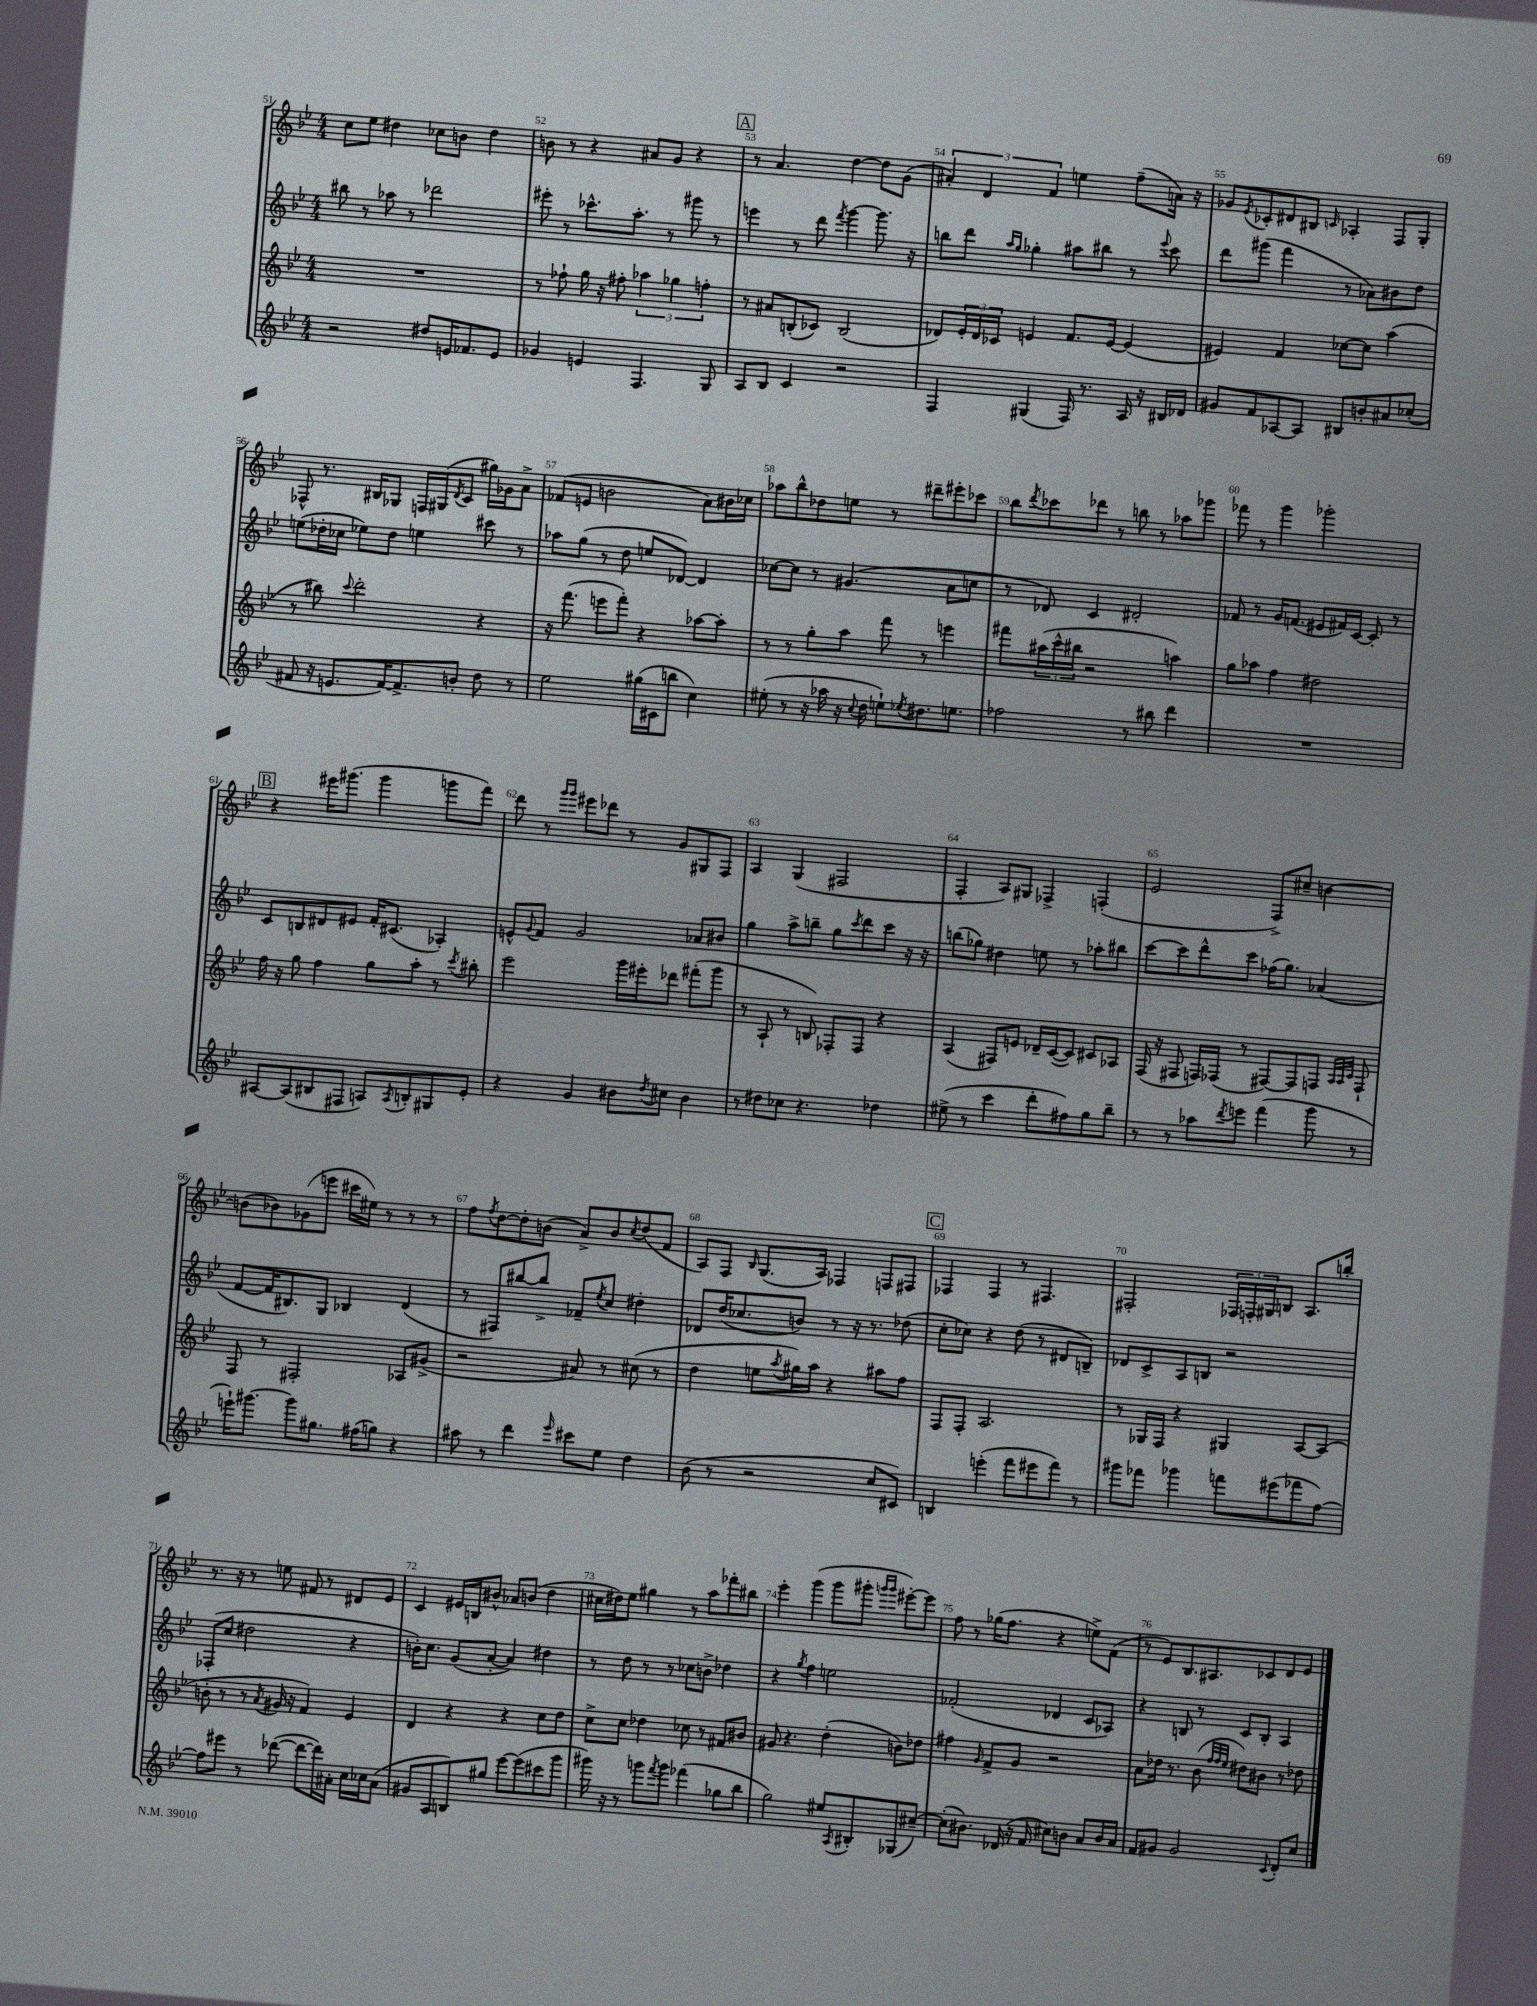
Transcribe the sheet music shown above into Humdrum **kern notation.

**kern	**kern	**kern	**kern
*part4	*part3	*part2	*part1
*staff4	*staff3	*staff2	*staff1
*clefG2	*clefG2	*clefG2	*clefG2
*k[b-e-]	*k[b-e-]	*k[b-e-]	*k[b-e-]
*M4/4	*M4/4	*M4/4	*M4/4
=51	=51	=51	=51
2r	1r	8bb#X\	8cc\L
.	.	8r	8ee-\J
.	.	8aa-X\	4dd#X\
.	.	8r	.
8dd#X/L	.	2ddd-X\	8cc-X\L
16en/K	.	.	8bn\J
8.f-X/	.	.	.
.	.	.	4dd#\
8e/J	.	.	.
=52	=52	=52	=52
4g-X/	8r	8eee#X'\	8bn\
.	8ff-X`\	8r	8r
4en/	16gg\	8.ccc-X^^\L	4r
.	16r	.	.
.	8ff#X'\	.	.
.	.	8.aa'\J	.
4.F/	6aa-X\	.	8a#X/L
.	.	8r	8g/J
.	6gg-X\	.	.
.	.	8ggg#X\	4r
.	6ffn'\	.	.
8G/	.	8r	.
!!LO:REH:place=s1:t=A
=53	=53	=53	=53
8A/L	8r	4eeen\	8r
8B-/J	8a#X/L	.	4.a/
4c/	(8Bn'/	8r	.
.	8c-X/J)	8ddd\	.
.	.	8qfff/	.
2r	(2B/	[4ggg\	[4dd\
.	.	8.ggg\]	8dd\L]
.	.	.	(8g\J
.	.	16r	.
=54	=54	=54	=54
4F/	8d-X/L)	8bbn\L	6a#X'/)
.	24e-'/L	8ddd\J	.
.	24d-/	.	6d/
.	24c-X/JJ	.	.
.	.	16qqaa/LL	.
.	.	16qqgg/JJ	.
(4G#X/	4en/	4gg-X'\	.
.	.	.	6f/
16F/)	8.f/L	8aa#X\L	4een\
8.r	.	.	.
.	.	8bb#X\J	.
.	[16e/Jk	.	.
16A/	(4e/]	8r	(8ff~\L
16r	.	.	.
.	.	8qqeee-/	.
16B#X/LL	.	8ccc\	16an\Jk)
16d-X/JJ	.	.	16r
=55	=55	=55	=55
8g#X/L	4e#X/)	8ddd\L	8g-X/L
.	.	.	8qe-/
8f/	.	(8ggg#X\J	8c-X'/
[8A-X/	4f/	4fff\	8d#X/
8A-/J]	.	.	8B#X/J
.	.	.	16qqcn/
8B#X/L	[8cc-X\L	8r	4A-X'/
8bn'/	8cc-\J]	8a-X\L)	.
8a#X/	(4aa\	8b#X\	8F/L
(8cc-X'/J	.	8dd\J	8G'/J
!!LO:LB:g=z
=56	=56	=56	=56
8f#X/	8r	(8een\L	8F-X^^/
16r	8bb#X\)	16dd-X'\L	8.r
8.en/L	.	16cc-X\JJ	.
.	8qqccc/	.	.
.	2ddd'\	8ee-X\L)	.
.	.	.	16B#X/KL
[16f#/K)	.	8dd-\J	8G-X/J
8.f#^/]	.	.	.
.	.	4een\	16Fn/LL
.	.	.	(16G#X/J
.	.	.	8qd/
8bn'/J	.	.	8c/J
8dd\	4r	8ccc#X\	16gg#X\LL)
.	.	.	16g-X\J
8r	.	8r	8a^\J
=57	=57	=57	=57
2ee-\	16r	8aa-X\L	(8f-X/L
.	(8.fff\	.	.
.	.	(8gg\J	8en/J
.	8eeen\L	8r	2bn\
.	8fff'\J)	8dd\	.
(16gg#X\LL	4r	8een/L	.
16c#X\J	.	.	.
8bbn\J	.	[8d-X/J)	.
4cc\)	[8aa-X\L	4d-/]	8a\L)
.	8aa-'\J]	.	16b#X\L
.	.	.	16cc-X\JJ
=58	=58	=58	=58
(8ee#X'\	8r	[8cc-X\L	8aa-X\L
8r	8r	8cc-\J]	8bb-^^\
16r	8gg'\L	8r	8dd-X\
16aa-X\	.	.	.
16r	8aa\J	(4.g#X/	8een\J
8qqcc/	.	.	.
16dd\	.	.	.
8een`\L)	8fff\	.	8r
8qee-X/	.	.	.
8.dd#X\	8r	.	8ddd#X~\L
.	4eeen\	8a\L	8eee#X'\
8.een\J	.	.	.
.	.	8ccn\J	8ccc-X\J
=59	=59	=59	=59
2ff-X\	8fff#X\L	8r	8bb-\L
.	.	.	8qddd/
.	(24aa#X\L	8d-X/)	8ccc-X\
.	24ccc^^\	.	.
.	24bb#X\JJ	.	.
.	2r	4c/	8ddd-X\J
.	.	.	8r
8r	.	2d#X'/	8bbn\
8bb#X\	.	.	8r
4ddd\	4aan\)	.	8aa-X\L
.	.	.	8ggg-X\J
=60	=60	=60	=60
1r	8gg\L	8f-X/	8fff-X\
.	8aa-X\J	8r	8r
.	4ff\	16g/KL	4ggg\
.	.	(8.fn/J	.
.	2dd#X\	8e#X/L	2ggg-X'\
.	.	16f#X/L)	.
.	.	[16c/JJ	.
.	.	8c'/]	.
.	.	8r	.
!!LO:LB:g=z
!!LO:REH:place=s1:t=B
=61	=61	=61	=61
[8A#X/L	16ff\	8c/L	4r
.	16r	.	.
(8A#/]	8gg\	8Bn/	.
8B#X/	4ff\	8d#X/	16eee#X\KL
.	.	.	(8.ggg#X\J
8F#X/J	.	8e#X/J	.
8An/L)	8gg\L	16f'/KL	4ggg#\
.	.	(8.c#X/J	.
8qA/	.	.	.
8Bn'/	8aa'\J	.	.
8G#X/	8r	4A-X'/)	8gggn\L
.	8qccc/	.	.
8e-'/J	8bb#X'\	.	8fff\J)
=62	=62	=62	=62
4r	2eee-\	8en^^/L	8ddd\
.	.	8qqg/	.
.	.	8f/J	8r
.	.	.	16qqggg/LL
.	.	.	16qqggg/JJ
4g/	.	2g/	8eee#X\L
.	.	.	8ddd-X\J
8b#X\L	16ggg\LL	.	8r
.	16eee#X'\J	.	.
8qdd/	.	.	.
8cc#X\J	8ddd-X\J	.	8g/L
4b#\	(8fff#X'\L	8a-X/L	8G#X/
.	8ggg\J	8b#X/J	8F/J
=63	=63	=63	=63
8r	8r	4gg\	4A/
8dd#X\L	8A`/	.	.
8cc-X\J	8r	8aa^\L	(4G/
4.r	8Bn/)	8bbn~\J	.
.	8F-X'/L	8gg\L	2F#X/
.	.	8qccc/	.
.	8F-/J	8ddd\	.
4dd-X\	4r	8ccc\J	.
.	.	16r	.
.	.	16r	.
=64	=64	=64	=64
(8ee#X^\	(4A/	(8bbn\L	4F'/
8r	.	8gg-X\J)	.
4ccc\	8F#X/L)	4dd#X\	8A/L)
.	8en/J	.	8G#X/J
8ddd'\L	16d-X~/LL	8een\	4F-X^/
.	([16c/J	.	.
8ff#X\)	8c/J])	8r	.
8gg\	8c#X/L	8aa-X'\L	(4Fn'/
8bb-~\J	8A-X/J	8bb#X\J	.
=65	=65	=65	=65
8r	(16F/	[8ccc\L	2e-/
.	16r	.	.
8r	8F#X/	8ccc\]	.
8aa-X\L	16Fn/LL)	8ddd^^\	.
.	(16F-X/JJ	.	.
8qddd/	.	.	.
8eeen\J	8r	8ccc\J	.
(4fff\	[8F#X/L)	(16ff-X\KL	8F^/L)
.	.	8.gg\J)	.
.	8F#/]	.	8cc#X~/J
8ggg\	8Fn/J	(4a-X/	[4bn\
.	32qqA/LLL	.	.
.	32qqA/	.	.
.	32qqc/JJJ	.	.
8r	8F`/	.	.
!!LO:LB:g=z
=66	=66	=66	=66
16eeen`\KL)	8F/	[8f/L	(8bn\L]
[8.ggg#X\J	.	.	.
.	8r	16f/K]	8b-X\)
.	.	8.B#X/)	.
8ggg#\L]	2F#X'/	.	(8g-X\
8.gg#X\J	.	8G/J	8eeen\J
.	.	4B-X/	16ccc#X\LL
(16ff#X\KL	.	.	16ee#X\JJ)
8ggn\J)	.	.	8r
4r	8A-X/L	(4d/	8r
.	(8g#X^/J	.	8r
=67	=67	=67	=67
8aa#X\	2r	8r	8ff\L
.	.	.	8qff/
8r	.	8F#X/L)	[8dd\
4ddd\	.	[8bb#X/	8dd'\]
.	.	8bb#^/J]	(8bn\J
16qqeee-/	.	.	.
8ccc#X\L	8a#X/)	8f-X~/L	8a^/L)
.	.	8qee-/	.
8ee-\J	8r	8cc/J	8b/
.	.	.	8qcc/
4dd\	(8cc#X\	4dd#X'\	(8dd/
.	8r	.	8f/J
=68	=68	=68	=68
(8b-\	4dd\	8d-X/L	8A/L)
8r	.	(16dd/K	8F/J
.	.	8.cc-X/	.
.	.	.	16qqB-/
2r	8een\L	.	(8.G/L
.	8qaa/	.	.
.	16gg#X\L)	8bn/J)	.
.	16aa\JJ	.	16A/Jk)
.	4r	8r	4F-X/
.	.	16r	.
.	.	8.r	.
8cc/L	8aa#X\L	.	8Fn/L
8c#X/J)	8ff\J	(8dd-X\	8F#X/J
!!LO:REH:place=s1:t=C
=69	=69	=69	=69
4Bn/	8F/L	8cc'\L	4F-X/
.	8F'/J	8cc-X\J)	.
(4eeen'\	2.A/	4r	4F-/
8fff\L	.	(8dd\	8r
8eee#X\	.	8r	4.F#X/
8fff\J)	.	8d#X/L	.
8r	.	8Bn~/J)	.
=70	=70	=70	=70
8ggg#X\L	8r	8d-X/L	2F#X'/
8fff-X\J	16G-X/LL	8c^/	.
.	16F/JJ	.	.
4ggg-X\	4r	8A/	.
.	.	8Bn/J	.
8fffn\L	4G#X/	2r	24F-X/LL
.	.	.	24Fn'/
.	.	.	24G#X/J
(8eee#X\	.	.	8Bn/J
8fff-X\	[8A/L	.	8.A/L
[8ff\J)	(8A/J]	.	.
.	.	.	16bbn'/Jk
!!LO:LB:g=z
=71	=71	=71	=71
8ff\L]	8bn'\	(8F-X'/L	8.r
8eee#X\J	8r	8cc/J	.
.	.	.	16r
8r	8r	2dd#X\	8r
.	8qa/	.	.
([8ddd-X\	16g#X/	.	8een\
.	16r	.	.
8ddd-\L_	4f/)	.	8f#X/
16ddd-\L])	.	.	8r
16a#X'\JJ	.	.	.
16cc\LL	4e-/	4r	8d#X/L
16cc-X\J	.	.	.
(8a#\J	.	.	8e-/J
=72	=72	=72	=72
8g#X/L	4d/	16bn'\KL)	4c/
.	.	8.cc\J	.
8A/	.	.	.
8Bn/)	4r	(8g/L	16e#X/LL
.	.	.	16Bn/J
8gg#X/J	.	[8a'/J	8b#X^^/J
[8eee-\L	4r	4a/])	8a-X/L
(8eee-\]	.	.	(8bn/J
8ccc#X\	8cc\L	4dd#X\	4dd\
8ggg\J	8dd\J	.	.
=73	=73	=73	=73
16ggg#X\)	8cc^\L	8r	16cc#X\LL
16r	.	.	16dd#X\J)
8r	8cc\J	8dd\	8ee-\J
8gggn\L	4dd-X\	8r	4gg#X\
8qfff/	.	.	.
8ggg\J	.	8r	.
(4fff-X\	8cc-X\	8cc-X\L	8r
.	8r	8bn^\J	8aa\L
8gg-X\L	8f#X/L	4dd-X\	8fff-X'\
8bb-\J	8b#X/J	.	8bb#X\J
=74	=74	=74	=74
2gg\)	8g#X/	4r	4eee-'\
.	4.r	.	.
.	.	8qgg/	.
.	.	4ff\	(4ggg\
8ee#X/L	(4dd'\	2een\	8ggg\L
8qA/	.	.	.
8B#X'/	.	.	8ggg#X'\J
.	.	.	16qqgggn/LL
.	.	.	16qqggg/JJ
(8G-X/	8bn\L)	.	[8eee#X'\L)
[8cc#X~/J)	8dd-X\J	.	8eee#\J]
=75	=75	=75	=75
(8cc#'\L]	4ff#X\	(2f-X'/	8ff\
8.b#X\J)	.	.	8r
.	16qqg/	.	.
.	8f^/L	.	(16gg-X\KL
(16d-X/	.	.	8.ff\J
16r	8g/J	.	.
16f/	.	.	.
8cc#X\L)	2r	4d-X/	4r
8bn\J	.	.	.
8a/L	.	8c/L	8een^\L)
16b/L	.	8A-X/J)	(8f\J
16a/JJ	.	.	.
=76	=76	=76	=76
8f/L	8a\L	4r	8r
8g#X/J	16dd-X\Jk	.	8e-/L)
.	8.r	.	.
2g#/	.	8Bn/	8.B-/
.	(8b-\	8r	.
.	.	.	8.A#X/
.	32qqff/LLL	.	.
.	32qqff/	.	.
.	32qqee-/JJJ	.	.
.	8dd#X\L)	8c/L	.
.	8b#X\J	8B'/J	8c-X/
8qqc/	.	.	.
8d'/L	8r	4A/	8d/
8cc/J	8dd-X\	.	8e-/J
==	==	==	==
*-	*-	*-	*-
